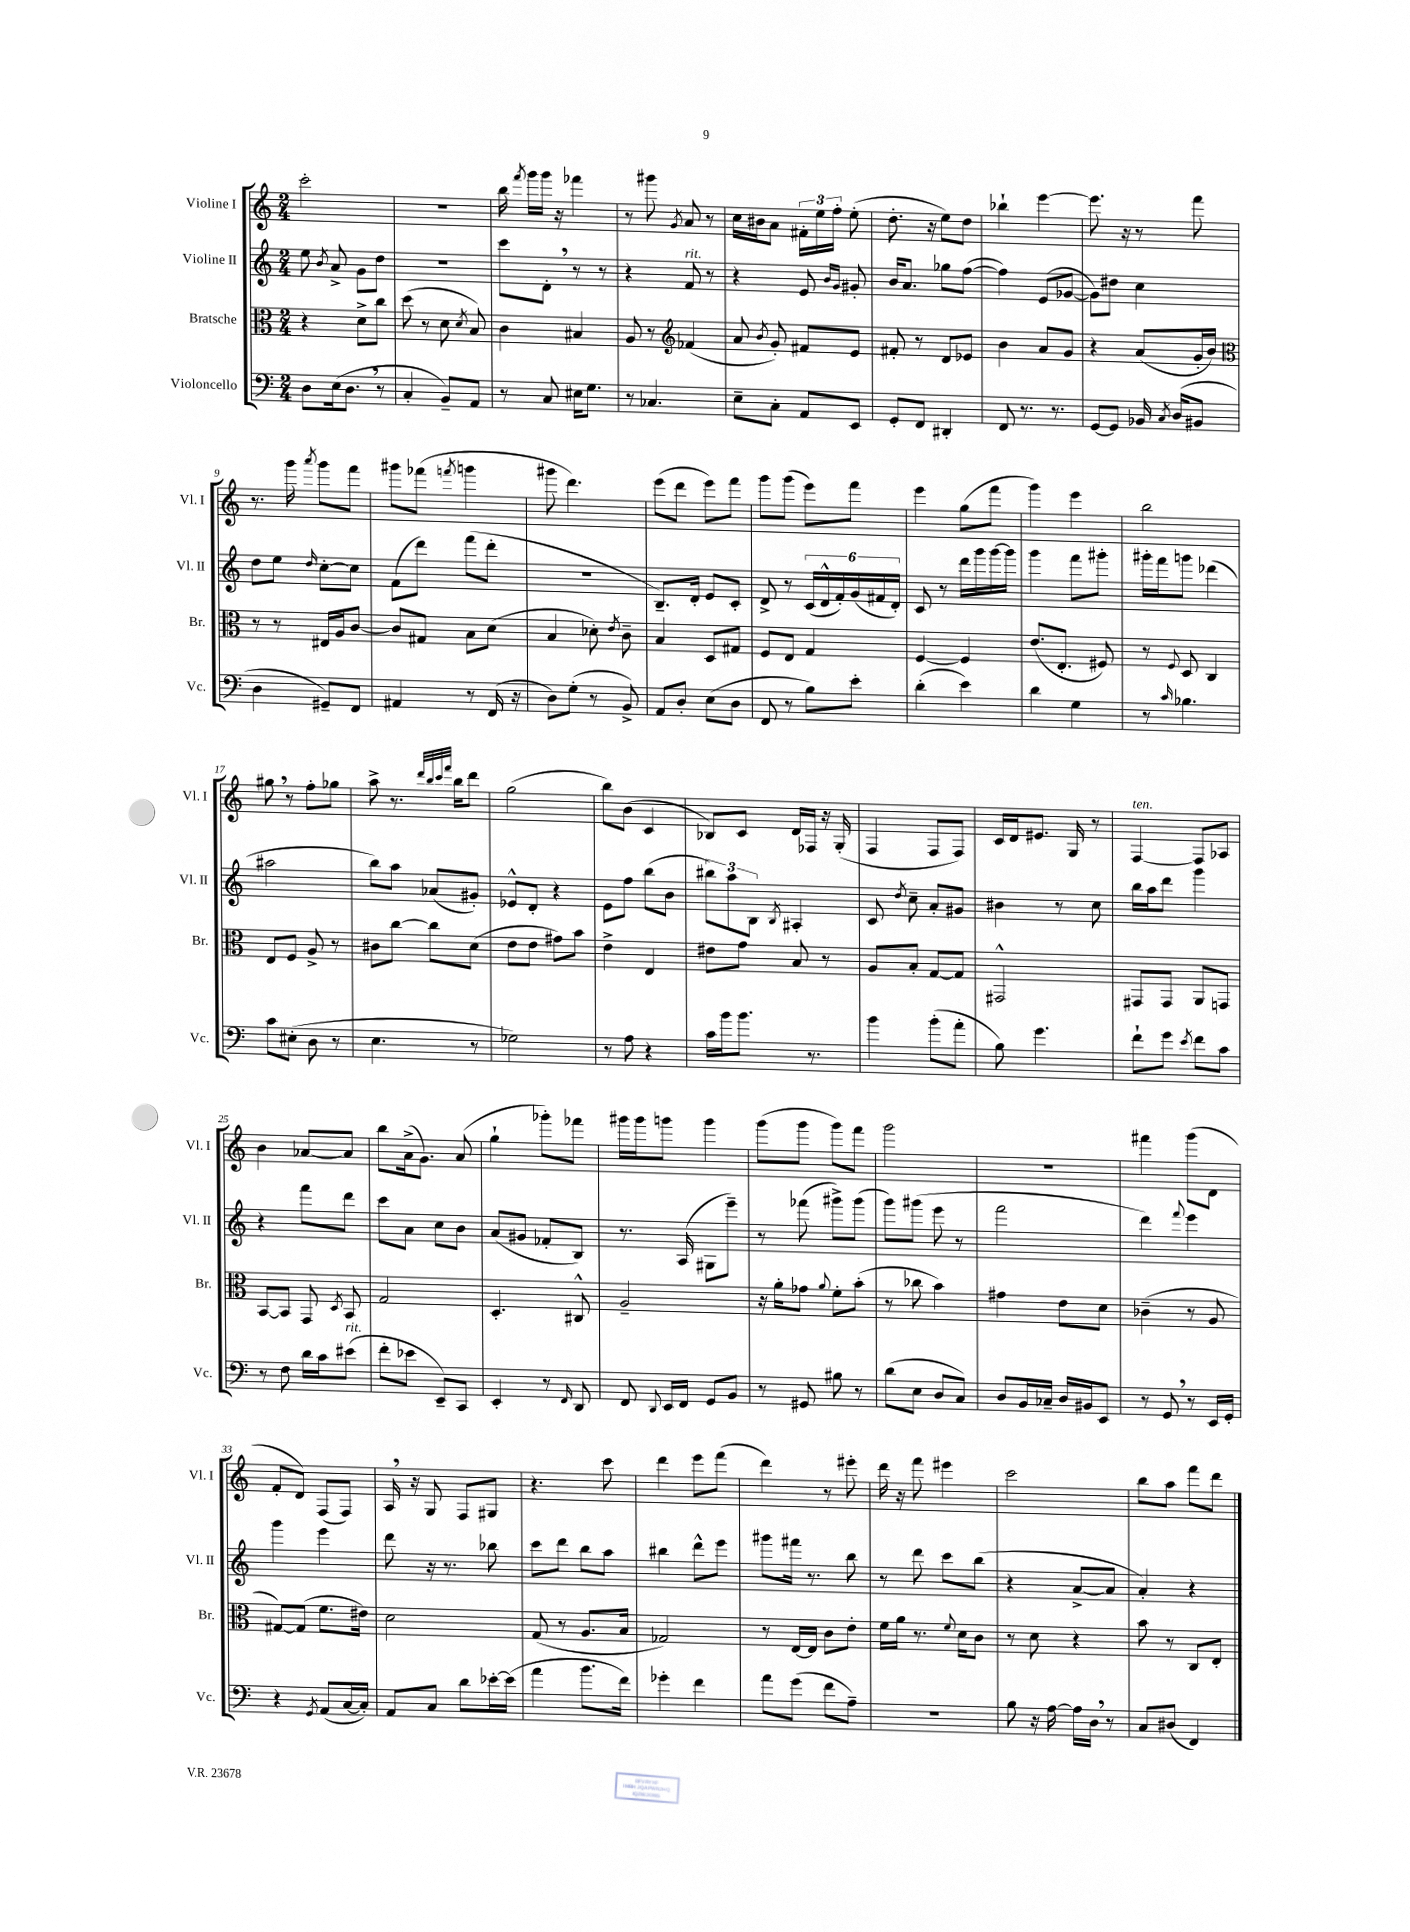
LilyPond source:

<<
\new StaffGroup <<
\new Staff = "s0" \with { instrumentName = "Violine I" shortInstrumentName = "Vl. I" } {
    \clef treble \key c \major \numericTimeSignature \time 2/4
    \autoBeamOff c'''2-. |
    R2 |
    b''16 \acciaccatura { f'''8 } g'''16[ g'''16] r16 fes'''4 |
    r8 gis'''8 \acciaccatura { g'8 } a'8 r8 |
    c''16[ bis'16 a'8] \tuplet 3/2 { fis'16[-. e''16 f''16]-. } e''8-.( |
    d''8.-. r16 e''8[) d''8] |
    bes''4-! e'''4~ |
    e'''8. r16 r8 f'''8 |
    r8. g'''16 \acciaccatura { a'''8 } g'''8[ f'''8] |
    gis'''8[ fes'''8]( \acciaccatura { f'''8 } g'''4 |
    gis'''8 d'''4.) |
    e'''8[( d'''8] e'''8[) f'''8] |
    g'''8[ g'''8]( e'''8[) f'''8] |
    e'''4 g''8[( f'''8] |
    g'''4) e'''4 |
    b''2 |
    gis''8 \breathe r8 f''8[-. ges''8] |
    a''8-> r8. \grace { d'''32[ b''32 c'''32 f'''32] } b''16[ d'''8] |
    g''2( |
    b''8[) b'8]( c'4 |
    bes8[) c'8] d'16[ fes16] r16 g16-.( |
    f4 f8[ f8]) |
    c'16[ d'16 eis'8.] g16 r8 |
    f4~^\markup { \italic "ten." } f8[ aes8] |
    b'4 aes'8[~ aes'8] |
    b''8[ a'16->( g'8.]) a'8( |
    g''4-! ges'''8[-.) fes'''8] |
    gis'''16[ gis'''16 g'''8] g'''4 |
    g'''8[( g'''8] g'''8[) f'''8] |
    g'''2 |
    R2 |
    fis'''4 g'''8[( d'8] |
    f'8[-. d'8]) f8[( f8]) |
    a16 \breathe r16 g8 f8[ gis8] |
    r4. c'''8 |
    d'''4 e'''8[ f'''8]( |
    d'''4) r8 eis'''8-. |
    d'''16 r16 f'''8 eis'''4 |
    c'''2 |
    b''8[ a''8] f'''8[ d'''8] \bar "|." |
}
\new Staff = "s1" \with { instrumentName = "Violine II" shortInstrumentName = "Vl. II" } {
    \clef treble \key c \major \numericTimeSignature \time 2/4
    \autoBeamOff e''8 \acciaccatura { b'8 } a'8-> g'8[ d''8] |
    R2 |
    c'''8[ d'8]-. \breathe r8 r8 |
    r4 f'8^\markup { \italic "rit." } r8 |
    r4 e'8 \grace { b'16[ g'16] } gis'8-. |
    b'16[ a'8.] ges''8[ f''8]~( |
    f''4) e'8[( ges'8]~ |
    ges'8[) dis''8] c''4 |
    d''8[ e''8] \grace { d''16 } c''8[~-. c''8] |
    f'8[( d'''8]) f'''8[( d'''8]-. |
    r2 |
    b8.[--) d'16]-. e'8[ c'8]-. |
    d'8-> r8 \tuplet 6/4 { c'16[( d'16-^ f'16-.) g'16( fis'16 d'16]-.) } |
    c'8 r8 d'''16[ g'''16 g'''16~ g'''16] |
    g'''4 f'''8[ gis'''8]-. |
    gis'''16[-. f'''16 g'''8] des'''4( |
    ais''2 |
    b''8[) a''8] aes'8[( gis'8]-.) |
    ees'8[-^ d'8]-. r4 |
    e'8[ f''8] b''8[( b'8] |
    \tuplet 3/2 { bis''8[) a''8 b8] } \acciaccatura { b8 } ais4-. |
    c'8 \acciaccatura { d''8 } c''8-- a'8[-. gis'8] |
    bis'4 r8 c''8 |
    b''16[ a''16 d'''8] g'''4 |
    r4 f'''8[ d'''8] |
    c'''8[ a'8] c''8[ b'8] |
    a'8[( gis'8] fes'8[-. b8]) |
    r8. a16( gis8[ e'''8]--) |
    r8 fes'''8( gis'''8[->) gis'''8]( |
    g'''8[) gis'''8]( e'''8 r8 |
    f'''2 |
    d'''4) \appoggiatura { f'''8 } e'''4 |
    g'''4 e'''4 |
    d'''8 r16 r8. bes''8 |
    c'''8[ d'''8] b''8[ a''8] |
    bis''4 d'''8[-^ e'''8] |
    gis'''8[ fis'''16] r8. b''8 |
    r8 d'''8 c'''8[ b''8]( |
    r4 a'8[~-> a'8] |
    a'4-.) r4 \bar "|." |
}
\new Staff = "s2" \with { instrumentName = "Bratsche" shortInstrumentName = "Br." } {
    \clef alto \key c \major \numericTimeSignature \time 2/4
    \autoBeamOff r4 d'8[-> c''8] |
    d''8( r8 d'8 \acciaccatura { d'8 } b8) |
    c'4 bis4 |
    a8 r8 \clef treble fes'4( |
    a'8 \acciaccatura { b'8 } g'8-.) fis'8[ e'8] |
    fis'8-. r8 d'8[ ees'8] |
    b'4 a'8[ g'8] |
    r4 a'8[( g'16-. b'16]) |
    \clef alto r8 r8 eis16[ a16 c'8]~ |
    c'8[ gis8] b8[ d'8]( |
    b4 des'8-.) \acciaccatura { e'8 } c'8-- |
    b4 d8[ gis8] |
    f8[ e8] g4 |
    f4~ f4 |
    e'8.[( e8.]-. fis8) |
    r8 \appoggiatura { f8 } d8 c4 |
    e8[ f8] a8-> r8 |
    cis'8[ c''8]~ c''8[ d'8]( |
    e'8[ e'8] gis'8[) b'8] |
    e'4-> e4 |
    eis'8[ g'8] b8 r8 |
    a8[ b8]-. g8[~ g8] |
    gis,2-^ |
    gis,8[ gis,8] a,8[ g,8] |
    b,8[~ b,8] g,8 \acciaccatura { d8 } b,8 |
    g2 |
    d4.-. cis8-^ |
    a2-- |
    r16 a'16[-. ges'8] \appoggiatura { a'8 } f'8[-. b'8]-.( |
    r8 ces''8 b'4) |
    gis'4 e'8[ d'8] |
    ces'4--( r8 a8 |
    gis8[~) gis8]( f'8.[ eis'16]) |
    d'2 |
    g8( r8 a8.[ b16] |
    ges2) |
    r8 e16[~ e16] c'8[ e'8]-. |
    f'16[ a'16] r8. \appoggiatura { f'8 } d'16[ c'8] |
    r8 d'8 r4 |
    b'8 r8 c8[ e8]-. \bar "|." |
}
\new Staff = "s3" \with { instrumentName = "Violoncello" shortInstrumentName = "Vc." } {
    \clef bass \key c \major \numericTimeSignature \time 2/4
    \autoBeamOff d8[ e16( d8.] \breathe r8 |
    c4-. b,8[--) a,8] |
    r8 c8 eis16[ g8.] |
    r8 ces4. |
    e8[-- c8]-. a,8[ e,8] |
    g,8[-. f,8] dis,4-. |
    f,8 r8. r8. |
    g,8[~ g,8] bes,16 \acciaccatura { c8 } d16[( bis,8] |
    d4 gis,8[--) f,8] |
    ais,4 r8 f,16( r16 |
    d8[) g8]-.( r8 b,8->) |
    a,8[ d8]-. e8[( d8] |
    f,8 r8 b8[) e'8]-. |
    d'4-.( e'4) |
    d'4 g4 |
    r8 \grace { c'16 } bes4. |
    c'8[ eis8]-.( d8 r8 |
    e4. r8 |
    ges2) |
    r8 a8 r4 |
    c'16[ b'16 b'8.] r8. |
    b'4 b'8[-.( a'8]-. |
    b8) g'4. |
    f'8[-! g'8] \acciaccatura { e'8 } f'8[ c'8] |
    r8 f8 d'16[ c'16 eis'8]^\markup { \italic "rit." }( |
    f'8[-. ees'8] e,8[--) c,8] |
    e,4-. r8 \grace { f,16 } d,8 |
    f,8 \appoggiatura { d,8 } e,16[ f,16] g,8[ b,8] |
    r8 gis,8 bis8 r8 |
    d'8[( e8] d8[ c8]) |
    d8[ b,16 ces16]-- d16[ bis,16 e,8] |
    r8 g,8 \breathe r8 e,16[ g,16]-. |
    r4 \acciaccatura { g,8 } a,8[( c16~ c16]-.) |
    a,8[ c8] d'8[ ees'16~-. ees'16]( |
    a'4 b'8.[ f'16]) |
    ges'4-. f'4 |
    a'8[ g'8]( f'8[ a8]--) |
    r2 |
    b8 r16 a16~ a16[ d16] \breathe r8 |
    c8[ dis8]( f,4) \bar "|." |
}
>>
>>
